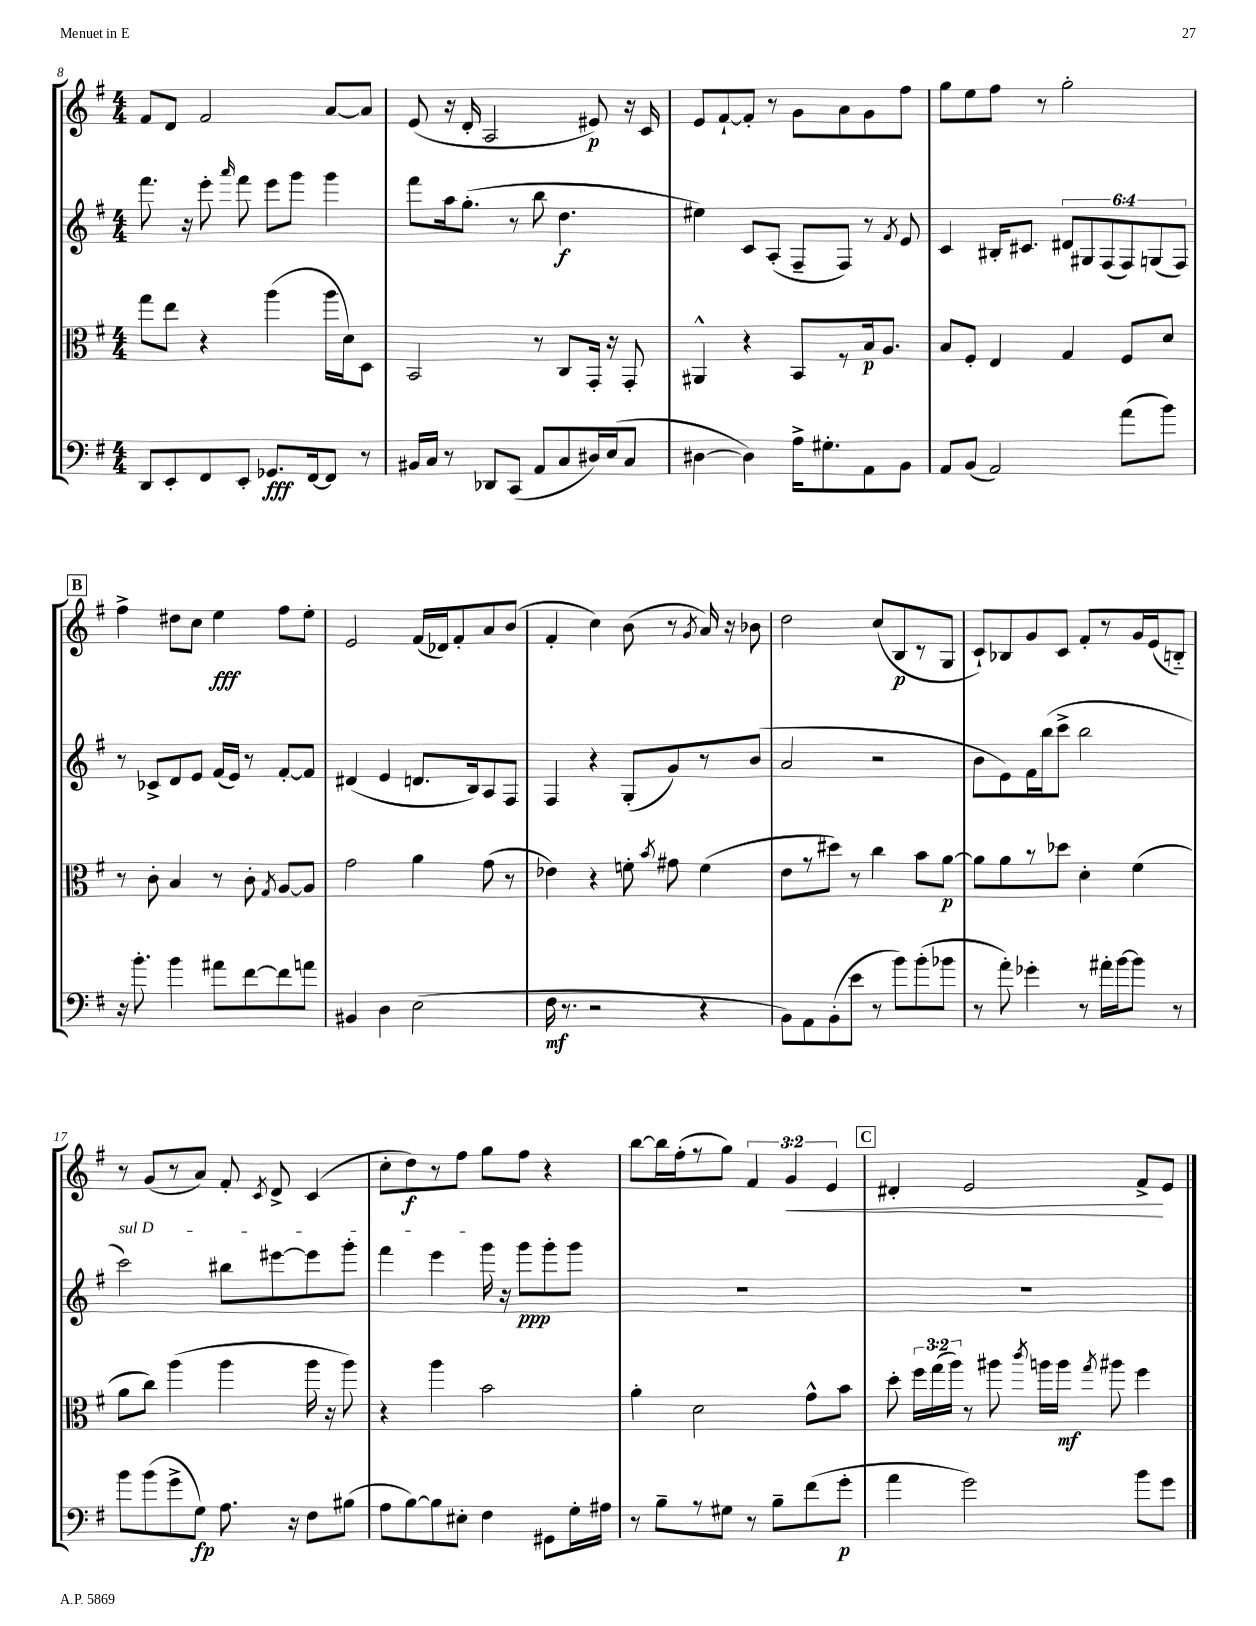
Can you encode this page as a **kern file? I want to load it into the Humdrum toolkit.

**kern	**kern	**kern	**kern
*staff4	*staff3	*staff2	*staff1
*clefF4	*clefC3	*clefG2	*clefG2
*k[f#]	*k[f#]	*k[f#]	*k[f#]
*M4/4	*M4/4	*M4/4	*M4/4
8DD/L	8gg\L	8.fff#\	8f#/L
8EE'/	8ee\J	.	8d/J
.	.	16r	.
8FF#/	4r	8eee'\	2f#/
.	.	16qqaaa/	.
8EE'/J	.	8fff#\	.
8.GG-/L	(4aa\	8eee\L	.
.	.	8ggg\J	.
[16FF#/k	.	.	.
8FF#/]J	16aa\LL	4ggg\	[8a/L
.	16d\J)	.	.
8r	8D\J	.	8a/]J
=	=	=	=
16BB#/LL	2BB/	8fff#\L	(8e/
16C/JJ	.	.	.
8r	.	16aa\k	16r
.	.	(8.gg'\J	16d'/
8DD-/L	.	.	2A/
(8CC/J	.	8r	.
8AA/L	8r	8bb\	.
8C/	8C/L	4.dd\	.
16D#/L)	16GG'/Jk	.	8e#/)
(16E/J	16r	.	.
8C/J	8GG'/	.	16r
.	.	.	16c/
=	=	=	=
[4D#\	4AA#^^/	4ee#\)	8e/L
.	.	.	[8f#`/
4D#\])	4r	8c/L	8f#'/]J
.	.	(8A'/J	8r
16A^\LK	8BB/L	8F#~/L	8g\L
8.G#'\	.	.	.
.	8r	8F#/J)	8a\
8AA\	16B/k	8r	8g\
.	8.A/J	.	.
.	.	8qf#/	.
8BB\J	.	8e/	8ff#\J
=	=	=	=
8AA/L	8B/L	4c/	8gg\L
(8BB/J	8F#'/J	.	8ee\
2AA/)	4E/	16B#'/LK	8ff#\J
.	.	8.c#/J	.
.	.	.	8r
.	4G/	12d#/L	2gg'\
.	.	12G#/	.
.	.	(12F#/	.
(8a\L	8F#/L	12F#/)	.
.	.	(12G/	.
8b\J)	8d/J	.	.
.	.	12F#/J)	.
=	=	=	=
16r	8r	8r	4ff#^\
8.b'\	.	.	.
.	8c'\	8c-^/L	.
4b\	4B/	8d/	8dd#\L
.	.	8e/J	8cc\J
8a#\L	8r	(16f#/LL	4ee\
.	.	16e/JJ)	.
[8f#\	8c'\	8r	.
.	8qG/	.	.
8f#\]	[8A/L	[8f#'/L	8ff#\L
8a\J	8A/]J	8f#/]J	8ee'\J
=	=	=	=
4BB#/	2g\	(4d#/	2e/
4D\	.	4e/	.
(2E\	4a\	8.d/L	(16f#/LL
.	.	.	16d-/J)
.	.	.	8f#'/
.	.	16B/k)	.
.	(8g\	8A/	8a/
.	8r	8F#/J	(8b/J
=	=	=	=
16F#\	4e-\)	4F#/	4f#'/
8.r	.	.	.
2r	4r	4r	4cc\)
.	8f'\	(8G'/L	(8b\
.	8qb/	.	.
.	8g#\	8g/)	8r
.	.	.	8qg/
4r	(4f\	8r	16a/)
.	.	.	16r
.	.	(8b/J	8b-\
=	=	=	=
8BB\L)	8e\L	2a/	2dd\
8AA\	8r	.	.
(8BB'\	8dd#\J)	.	.
8e\J	8r	.	.
8r	4cc\	2r	(8cc/L
8b\L)	.	.	8B/
(8b'\	8b\L	.	8r
8b-\J	[8a\J	.	8G/J
=	=	=	=
8r	8a\]L	8b\L	8c`/L)
8a'\)	8a\	8e\)	8B-/
4g-'\	8r	16f#\L	8g/
.	.	(16bb\J	.
.	8dd-\J	8ccc^\J	8c/J
8r	4d'\	2bb\	8f#'/L
16a#'\LL	.	.	8r
[16b\J	.	.	.
8b\]J	(4f#\	.	16g/L
.	.	.	(16e/J
8r	.	.	8B'~/J)
=	=	=	=
8b\L	8a\L	2ccc\)	8r
(8b\	8cc\J)	.	(8g/L
8g^\	(4aa\	.	8r
8G\J)	.	.	8a/J)
8.A\	4aa\	8bb#\L	8f#'/
.	.	.	8qc/
.	.	[8eee#\	8d^/
16r	.	.	.
8F#\L	16aa\	8eee#\]	(4c/
.	16r	.	.
(8B#\J	8aa\)	8ggg'\J	.
=	=	=	=
8A\L	4r	4fff#\	8cc'\L
[8B\)	.	.	8dd\)
8B\]	4aa\	4eee\	8r
8E#'\J	.	.	8ff#\J
4F#\	2b\	16ggg\	8gg\L
.	.	16r	.
.	.	8ggg\L	8ff#\J
8GG#\L	.	8ggg'\	4r
16G'\L	.	8ggg\J	.
16A#\JJ	.	.	.
=	=	=	=
8r	4a'\	1r	[8bb\L
8B~\L	.	.	16bb\]L
.	.	.	(16ff#'\J
8r	2d\	.	8r
8G#\J	.	.	8gg\J)
8r	.	.	6f#/
8B~\L	.	.	.
.	.	.	6g/
(8f#\	8g^^\L	.	.
.	.	.	6e/
8g'\J	8b\J	.	.
=	=	=	=
4a\	8dd'\	1r	4d#'/
.	24ff#\LL	.	.
.	(24gg\	.	.
.	24aa\JJ)	.	.
2g\)	8r	.	2e/
.	8aa#\	.	.
.	8qccc/	.	.
.	16aa\LL	.	.
.	16aa\JJ	.	.
.	8qgg/	.	.
.	8aa#\	.	.
8b\L	4ff#\	.	8f#^/L
8g\J	.	.	8e/J
==	==	==	==
*-	*-	*-	*-
